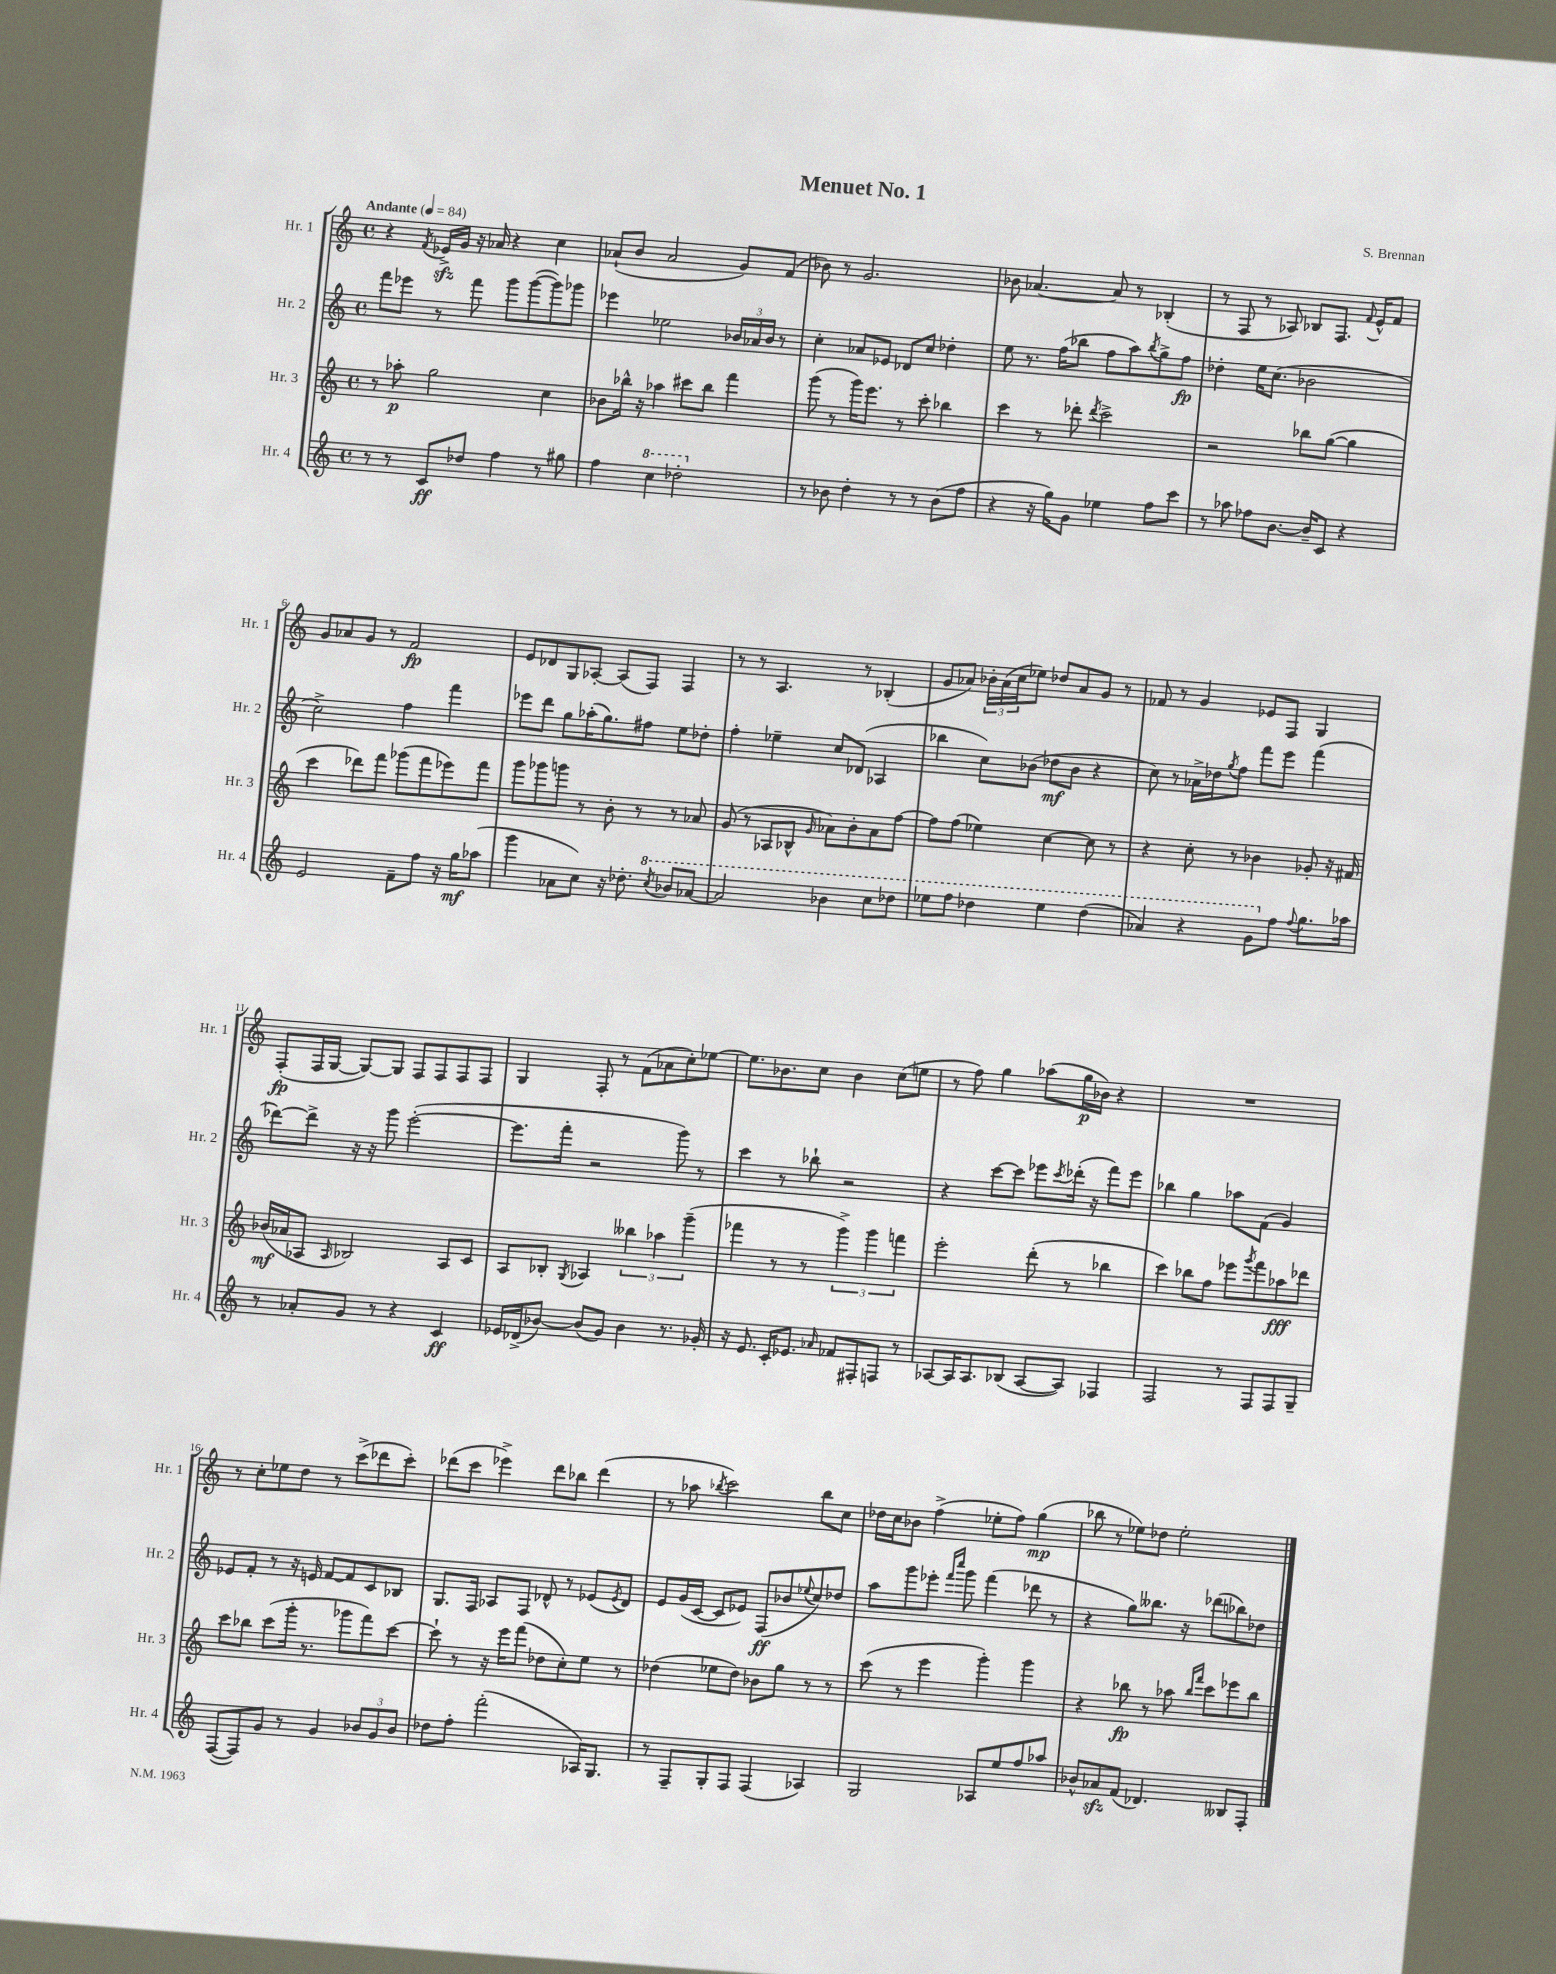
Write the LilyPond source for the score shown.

\header { title = "Menuet No. 1" composer = "S. Brennan" }
<<
\new StaffGroup <<
\new Staff = "s0" \with { instrumentName = "Hr. 1" shortInstrumentName = "Hr. 1" } {
    \clef treble \key c \major \defaultTimeSignature \time 4/4 \tempo "Andante" 4 = 84
    r4 \acciaccatura { f'8 } ees'16->\sfz g'16 r16 aes'16 r4 c''4 |
    aes'8-!( b'8 aes'2 g'8) f'8( |
    bes'8) r8 g'2. |
    bes'8 aes'4.~ aes'8 r8 bes4-.( |
    r8 f8 r8 aes8) bes8 f8. \appoggiatura { f'8 } e'16-^ f'8 |
    g'8 aes'8 g'8 r8 f'2\fp |
    e'8 des'8 g8 aes8~-. aes8( f8) f4 |
    r8 r8 a4. r8 bes4-.( |
    g'8 aes'8) \tuplet 3/2 { bes'16-. aes'16( c''16 } ees''8) des''8 aes'8 g'8 r8 |
    fes'8 r8 g'4 ees'8 f8 g4 |
    f8-.\fp( f16 g16~ g8~) g8 f8 f8 f8 f8 |
    g4 f8-. r8 f'8( aes'8 c''8-.) ees''8~ |
    ees''8. bes'8. c''8 bes'4 c''8( e''8 |
    r8 f''8) g''4 aes''8( g''16\p bes'16) r4 |
    R1 |
    r8 c''8-. ees''8 d''8 r8 c'''8->( des'''8 c'''8-.) |
    des'''8( c'''8 ees'''4->) des'''8 bes''8 des'''4( |
    r8 aes''8 \acciaccatura { bes''8 } c'''2) bes''8 c''8 |
    des''16 c''16 bes'8 f''4->( ees''8-. f''8) g''4\mp( |
    bes''8 r8 ees''8) des''8 ees''2-. \bar "|." |
}
\new Staff = "s1" \with { instrumentName = "Hr. 2" shortInstrumentName = "Hr. 2" } {
    \clef treble \key c \major \defaultTimeSignature \time 4/4
    f'''8 ees'''8 r8 f'''8 g'''8 g'''8~( g'''8) ges'''8 |
    ees'''4 ees''2 \tuplet 3/2 { bes'16 aes'16 bes'16 } r8 |
    c''4-. aes'8 ees'8 des'8 c''8 des''4-. |
    e''8 r8. f''16( bes''8 f''8 a''8) \acciaccatura { bes''8 } g''8-> f''8\fp |
    des''4-. e''16 c''8.( bes'2 |
    c''2->) f''4 f'''4 |
    ees'''8 d'''8 g''8 aes''16-.( g''8.) fis''8 e''8 des''8-. |
    f''4-. ees''4-- c''8 des'8( aes4 |
    bes''4 c''8) bes'8( des''8\mf bes'8 r4 |
    c''8) r8 aes'16-> des''16 \acciaccatura { g''8 } f''8 f'''8 e'''8 f'''4( |
    des'''8~) des'''8-> r16 r16 g'''8 e'''2~-.( |
    e'''8. f'''16-. r2 g'''8) r8 |
    c'''4 r8 bes''8-! r2 |
    r4 c'''8~ c'''8 ees'''8 \acciaccatura { c'''8 } des'''16-.( r16 f'''8) ees'''8 |
    bes''4 g''4 aes''8 f'8( g'4) |
    ees'8 f'8-. r8 r16 e'16 f'8~ f'8 c'8 bes8 |
    g8. f16 aes8 f8 des'8-^ r8 ees'8( \acciaccatura { ees'8 } des'8) |
    e'8 g'16( c'16~ c'8 ees'8) f8\ff( bes'8 \appoggiatura { ees''8 } c''8) des''8 |
    a''8 g'''8 ees'''8-. \grace { f'''16 c''''16 } g'''8 f'''4( des'''8 r8 |
    r4 g''8) beses''8. r16 des'''8( bes''8) des''8 \bar "|." |
}
\new Staff = "s2" \with { instrumentName = "Hr. 3" shortInstrumentName = "Hr. 3" } {
    \clef treble \key c \major \defaultTimeSignature \time 4/4
    r8 aes''8-.\p g''2 c''4 |
    bes'8 bes''16-^ r16 aes''4 cis'''8 bes''8 f'''4 |
    g'''8( r8 g'''16) e'''8. r8 c'''8-. bes''4 |
    c'''4 r8 des'''8-. \acciaccatura { des'''8 } c'''2-> |
    r2 bes''8 g''8~( g''4 |
    c'''4 des'''8) f'''8 ges'''8( f'''8 ees'''8) f'''8 |
    g'''8 ges'''8 g'''8 r8 b'8-. r8 r8 aes'8 |
    g'8( r8 aes8 bes8-^ \grace { g'16 } aes'8) b'8-. aes'8 f''8~ |
    f''8 f''8( ees''4) c''4~ c''8 r8 |
    r4 c''8-. r8 bes'4 ges'8-. r16 fis'16 |
    bes'16\mf( aes'16 aes8 \grace { aes16 } bes2) aes8 c'8 |
    a8 bes8-. \acciaccatura { g8 } aes4 \tuplet 3/2 { beses''4 aes''4 g'''4--( } |
    fes'''4 r8 r8 \tuplet 3/2 { g'''4->) g'''4 f'''4 } |
    e'''2-. d'''8-.( r8 bes''4 |
    c'''4) bes''8 f''8 ees'''8 \acciaccatura { g'''8 } f'''8 aes''8\fff des'''8 |
    c'''8 bes''8 c'''8( g'''16-. r8. ges'''8 f'''8) c'''8~ |
    c'''8-! r8 r16 e'''16 f'''8( des''8 c''8-.) e''8 r8 |
    des''4( ees''8 des''8) bes'8 g''8 r8 r8 |
    c'''8( r8 e'''4 g'''4-.) g'''4 |
    r4 bes''8\fp r8 aes''8 \grace { bes''16 f'''16 } c'''8 ees'''8 bes''8 \bar "|." |
}
\new Staff = "s3" \with { instrumentName = "Hr. 4" shortInstrumentName = "Hr. 4" } {
    \clef treble \key c \major \defaultTimeSignature \time 4/4
    r8 r8 c'8\ff des''8 f''4 r8 gis''8 |
    f''4 \ottava #1 c'''4 des'''2-. \ottava #0 |
    r8 bes'8 d''4-. r8 r8 bes'8( f''8 |
    r4 r16 g''16) g'8 ees''4 f''8 c'''8 |
    r8 aes''8 fes''8 b'8.~ b'16-- c'8 r4 |
    e'2 f'8-- f''8 r16 g''16\mf aes''8( |
    g'''4 aes'8 c''8) r16 des''8.-. \ottava #1 \acciaccatura { c'''8 } bes''8 aes''8~ |
    aes''2 bes''4 c'''8 des'''8 |
    ees'''8 f'''8 des'''4 ees'''4 des'''4( |
    aes''4) r4 g''8 \ottava #0 f''8 \appoggiatura { f''8 } g''8. aes''!16 |
    r8 aes'8-. g'8 r8 r4 c'4\ff |
    ees'16 des'16->( bes'8~) bes'8( g'8) bes'4 r8. ges'16-. |
    r16 e'8. c'16-. ees'8. \grace { aes'16 } fes'8 fis8-. f8 r8 |
    aes8~ aes16 aes8. bes8( aes8~ aes8) fes4 |
    f2 r8 f8 f8 g8-- |
    f8~( f8) g'8 r8 g'4 \tuplet 3/2 { bes'8 g'8 bes'8 } |
    des''8 f''8-. f'''2-.( aes16) g8. |
    r8 f8-- g8-. f8 f4( aes4) |
    g2 aes8 e''8 f''8 aes''8 |
    bes'8-^ aes'8\sfz f'8( des'4.) beses8 f8-. \bar "|." |
}
>>
>>
